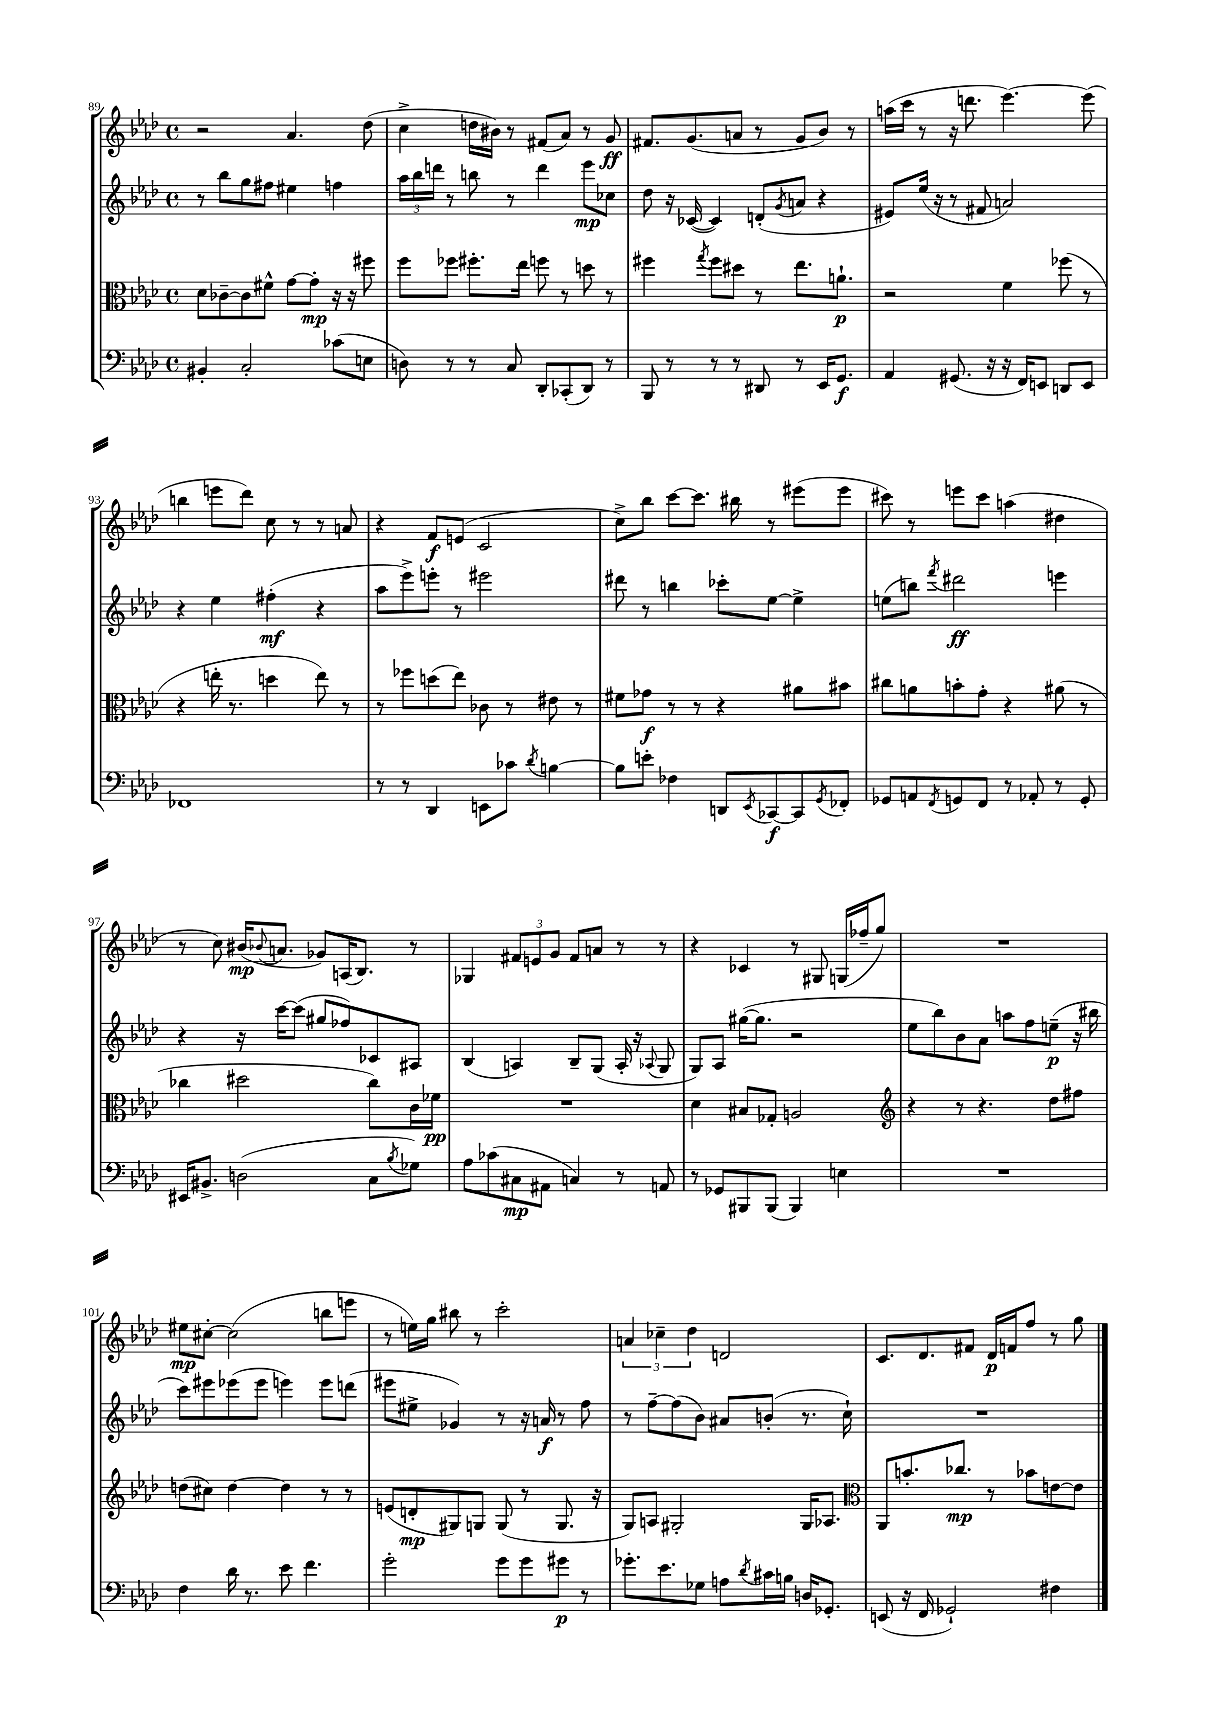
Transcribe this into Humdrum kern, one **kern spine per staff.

**kern	**dynam	**kern	**dynam	**kern	**dynam	**kern	**dynam
*part4	*part4	*part3	*part3	*part2	*part2	*part1	*part1
*staff4	*staff4	*staff3	*staff3	*staff2	*staff2	*staff1	*staff1
*clefF4	*	*clefC3	*	*clefG2	*	*clefG2	*
*k[b-e-a-d-]	*	*k[b-e-a-d-]	*	*k[b-e-a-d-]	*	*k[b-e-a-d-]	*
*M4/4	*	*M4/4	*	*M4/4	*	*M4/4	*
*met(c)	*	*met(c)	*	*met(c)	*	*met(c)	*
=89	=89	=89	=89	=89	=89	=89	=89
4BB#X'/	.	8d-\L	.	8r	.	2r	.
.	.	[8c-X~\	.	8bb-\L	.	.	.
2C'/	.	8c-\]	.	8gg\	.	.	.
.	.	8f#X^^\J	.	8ff#X\J	.	.	.
.	.	[8g\L	.	4ee#X\	.	4.a-/	.
.	.	8g'\J]	mp	.	.	.	.
(8c-X\L	.	16r	.	4ffn\	.	.	.
.	.	16r	.	.	.	.	.
8En\J	.	8ff#X\	.	.	.	(8dd-\	.
=90	=90	=90	=90	=90	=90	=90	=90
8Dn\)	.	8ff\L	.	24aa-\LL	.	4cc^\	.
.	.	.	.	24bb-\	.	.	.
.	.	.	.	24dddn\JJ	.	.	.
8r	.	8ff-X\J	.	8r	.	.	.
8r	.	8.ff#X'\L	.	8bbn\	.	16ddn\LL	.
.	.	.	.	.	.	16b#X\JJ)	.
8C/	.	.	.	8r	.	8r	.
.	.	16ee-\Jk	.	.	.	.	.
8DD-'/L	.	8ffn\	.	4ddd\	.	(8f#X/L	.
(8CC-X'/	.	8r	.	.	.	8a-/J)	.
8DD-/J)	.	8ddn\	.	8eee-\L	mp	8r	.
8r	.	8r	.	8cc-X\J	.	8g/	ff
=91	=91	=91	=91	=91	=91	=91	=91
8BBB-/	.	4ff#X\	.	8dd-\	.	8.f#X/L	.
8r	.	.	.	16r	.	.	.
.	.	.	.	([16c-X/	.	(8.g/	.
.	.	8qgg/	.	.	.	.	.
8r	.	8ff#\L	.	4c-/])	.	.	.
8r	.	8dd#X\J	.	.	.	8an/J	.
8DD#X/	.	8r	.	(8dn'/L	.	8r	.
.	.	.	.	8qg/	.	.	.
8r	.	8.ee-\L	.	8an/J	.	8g/L	.
16EE-/KL	.	.	.	4r	.	8b-/J)	.
8.GG/J	f	8.an`\J	p	.	.	.	.
.	.	.	.	.	.	8r	.
=92	=92	=92	=92	=92	=92	=92	=92
4AA-/	.	2r	.	8e#X/L)	.	(16aan\LL	.
.	.	.	.	.	.	16ccc\JJ	.
.	.	.	.	(16ee-/Jk	.	8r	.
.	.	.	.	16r	.	.	.
(8.GG#X/	.	.	.	8r	.	16r	.
.	.	.	.	.	.	8.dddn\	.
.	.	.	.	8f#X/	.	.	.
16r	.	.	.	.	.	.	.
16r	.	4f\	.	2an/)	.	[4.eee-\)	.
16FF/KL)	.	.	.	.	.	.	.
8EEn/J	.	.	.	.	.	.	.
8DDn/L	.	(8ff-X\	.	.	.	.	.
8EE/J	.	8r	.	.	.	(8eee-\]	.
!!LO:LB:g=z
=93	=93	=93	=93	=93	=93	=93	=93
1FF-X	.	4r	.	4r	.	4bbn\	.
.	.	16een'\	.	4ee-\	.	8eeen\L	.
.	.	8.r	.	.	.	.	.
.	.	.	.	.	.	8ddd-\J)	.
.	.	4ddn\	.	(4ff#X'\	mf	8cc\	.
.	.	.	.	.	.	8r	.
.	.	8ee\)	.	4r	.	8r	.
.	.	8r	.	.	.	8an/	.
=94	=94	=94	=94	=94	=94	=94	=94
8r	.	8r	.	8aa-\L	.	4r	.
8r	.	8ff-X\L	.	8eee-^\)	.	.	.
4DD-/	.	(8ddn\	.	8eeen'\J	.	8f/L	f
.	.	8ee-\J)	.	8r	.	(8en/J	.
8EEn\L	.	8c-X\	.	2eee#X\	.	2c/	.
8c-X\J	.	8r	.	.	.	.	.
8qd-/	.	.	.	.	.	.	.
[4Bn\	.	8e#X\	.	.	.	.	.
.	.	8r	.	.	.	.	.
=95	=95	=95	=95	=95	=95	=95	=95
8B\L]	.	8f#X\L	.	8ddd#X\	.	8cc^\L)	.
8en'\J	.	8g-X\J	f	8r	.	8bb-\J	.
4F-X\	.	8r	.	4bbn\	.	[8ccc\L	.
.	.	8r	.	.	.	8.ccc\J]	.
8DDn/L	.	4r	.	8ccc-X'\L	.	.	.
.	.	.	.	.	.	16bb#X\	.
8qEE-/	.	.	.	.	.	.	.
[8CC-X/	f	.	.	[8ee-\J	.	8r	.
8CC-/]	.	8a#X\L	.	4ee-^\]	.	(8eee#X\L	.
8qGG/	.	.	.	.	.	.	.
8FF-X'/J	.	8b#X\J	.	.	.	8eee#\J	.
=96	=96	=96	=96	=96	=96	=96	=96
8GG-X/L	.	8cc#X\L	.	(8een\L	.	8ccc#X\)	.
8AAn/	.	8an\	.	8bbn\J)	.	8r	.
8qFF/	.	.	.	8qfff/	.	.	.
8GGn/	.	8bn'\	.	2ddd#X\	ff	8eeen\L	.
8FF/J	.	8g'\J	.	.	.	8ccc#\J	.
8r	.	4r	.	.	.	(4aan\	.
8AA-X'/	.	.	.	.	.	.	.
8r	.	(8a#X\	.	4eeen\	.	4dd#X\	.
8GG'/	.	8r	.	.	.	.	.
!!LO:LB:g=z
=97	=97	=97	=97	=97	=97	=97	=97
16EE#X/KL	.	4cc-X\	.	4r	.	8r	.
8.BB#X^/J	.	.	.	.	.	.	.
.	.	.	.	.	.	8cc\)	.
(2Dn\	.	2dd#X\	.	16r	.	(16b#X/KL	mp
.	.	.	.	.	.	8qqb-X/	.
.	.	.	.	[16ccc\KL	.	8.an/J	.
.	.	.	.	(8ccc\J]	.	.	.
.	.	.	.	8gg#X/L	.	8g-X/L)	.
.	.	.	.	8ff-X/)	.	(16An/K	.
.	.	.	.	.	.	8.B-/J)	.
8C\L	.	8cc-\L)	.	8c-X/	.	.	.
8qB-/	.	.	.	.	.	.	.
8G-X\J)	.	16c\L	.	8A#X/J	.	8r	.
.	.	16f-X\JJ	pp	.	.	.	.
=98	=98	=98	=98	=98	=98	=98	=98
8A-\L	.	1r	.	(4B-/	.	4G-X/	.
(8c-X\	.	.	.	.	.	.	.
8C#X\	mp	.	.	4An/)	.	12f#X/L	.
.	.	.	.	.	.	12en/	.
8AA#X\J	.	.	.	.	.	.	.
.	.	.	.	.	.	12g/J	.
4Cn/)	.	.	.	8B-~/L	.	8f#/L	.
.	.	.	.	(8G/J	.	8an/J	.
8r	.	.	.	16A'/	.	8r	.
.	.	.	.	16r	.	.	.
.	.	.	.	8qqA-X/	.	.	.
8AAn/	.	.	.	8G/	.	8r	.
=99	=99	=99	=99	=99	=99	=99	=99
8r	.	4d-\	.	8G/L)	.	4r	.
8GG-X/L	.	.	.	8A-/J	.	.	.
8BBB#X/	.	8B#X/L	.	([16gg#X\KL	.	4c-X/	.
.	.	.	.	8.gg#\J]	.	.	.
(8BBB#/J	.	8G-X'/J	.	.	.	.	.
4BBB#/)	.	2An/	.	2r	.	8r	.
.	.	.	.	.	.	8G#X/	.
4En\	.	.	.	.	.	(16Gn/LL	.
.	.	.	.	.	.	16ff-X~/J	.
.	.	.	.	.	.	8gg/J)	.
=100	=100	=100	=100	=100	=100	=100	=100
*	*	*clefG2	*	*	*	*	*
1r	.	4r	.	8ee-\L	.	1r	.
.	.	.	.	8bb-\)	.	.	.
.	.	8r	.	8b-\	.	.	.
.	.	4.r	.	8a-\J	.	.	.
.	.	.	.	8aan\L	.	.	.
.	.	.	.	8ff\	.	.	.
.	.	8dd-\L	.	(8een~\J	p	.	.
.	.	8ff#X\J	.	16r	.	.	.
.	.	.	.	16bb#X\	.	.	.
!!LO:LB:g=z
=101	=101	=101	=101	=101	=101	=101	=101
4F\	.	(8ddn\L	.	8ccc\L)	.	8ee#X\L	mp
.	.	8cc#X\J)	.	8eee#X\	.	[8cc#X'\J	.
16d-\	.	[4dd\	.	(8eee-X\	.	(2cc#\]	.
8.r	.	.	.	.	.	.	.
.	.	.	.	8eee-\J	.	.	.
8e-\	.	4dd\]	.	4eeen\)	.	.	.
4.f\	.	.	.	.	.	.	.
.	.	8r	.	8eee\L	.	8bbn\L	.
.	.	8r	.	(8dddn\J	.	8eeen\J	.
=102	=102	=102	=102	=102	=102	=102	=102
2g'\	.	(8en/L	.	8eee#X\L	.	8r	.
.	.	8dn'/	mp	8ee#X^\J	.	16een\LL)	.
.	.	.	.	.	.	16gg\JJ	.
.	.	8G#X/)	.	4g-X/)	.	8bb#X\	.
.	.	8Gn/J	.	.	.	8r	.
8g\L	.	(8G/	.	8r	.	2ccc'\	.
8g\	.	8r	.	16r	.	.	.
.	.	.	.	16an/	f	.	.
8g#X\J	p	8.G/	.	8r	.	.	.
8r	.	.	.	8ff\	.	.	.
.	.	16r	.	.	.	.	.
=103	=103	=103	=103	=103	=103	=103	=103
8.g-X'\L	.	8G/L)	.	8r	.	6an/	.
.	.	8An/J	.	[8ff~\L	.	.	.
.	.	.	.	.	.	6cc-X~\	.
8.e-\	.	.	.	.	.	.	.
.	.	2G#X'/	.	(8ff\]	.	.	.
.	.	.	.	.	.	6dd-\	.
8G-X\J	.	.	.	8b-\J)	.	.	.
8An\L	.	.	.	8a#X/L	.	2dn/	.
8qd-/	.	.	.	.	.	.	.
16c#X\L	.	.	.	(8bn'/J	.	.	.
16Bn\JJ	.	.	.	.	.	.	.
16Dn/KL	.	16G#/KL	.	8.r	.	.	.
8.GG-X'/J	.	8.A-X/J	.	.	.	.	.
.	.	.	.	16cc`\)	.	.	.
=104	=104	=104	=104	=104	=104	=104	=104
*	*	*clefC3	*	*	*	*	*
(8EEn/	.	8AA-/L	.	1r	.	8.c/L	.
16r	.	8.bn'/	.	.	.	.	.
16FF/	.	.	.	.	.	8.d-/	.
2GG-X`/)	.	.	.	.	.	.	.
.	.	8.cc-X/J	mp	.	.	.	.
.	.	.	.	.	.	8f#X/J	.
.	.	8r	.	.	.	16d-/LL	p
.	.	.	.	.	.	16fn/J	.
.	.	8b-X\L	.	.	.	8ff/J	.
4F#X\	.	[8en\	.	.	.	8r	.
.	.	8e\J]	.	.	.	8gg\	.
==	==	==	==	==	==	==	==
*-	*-	*-	*-	*-	*-	*-	*-
